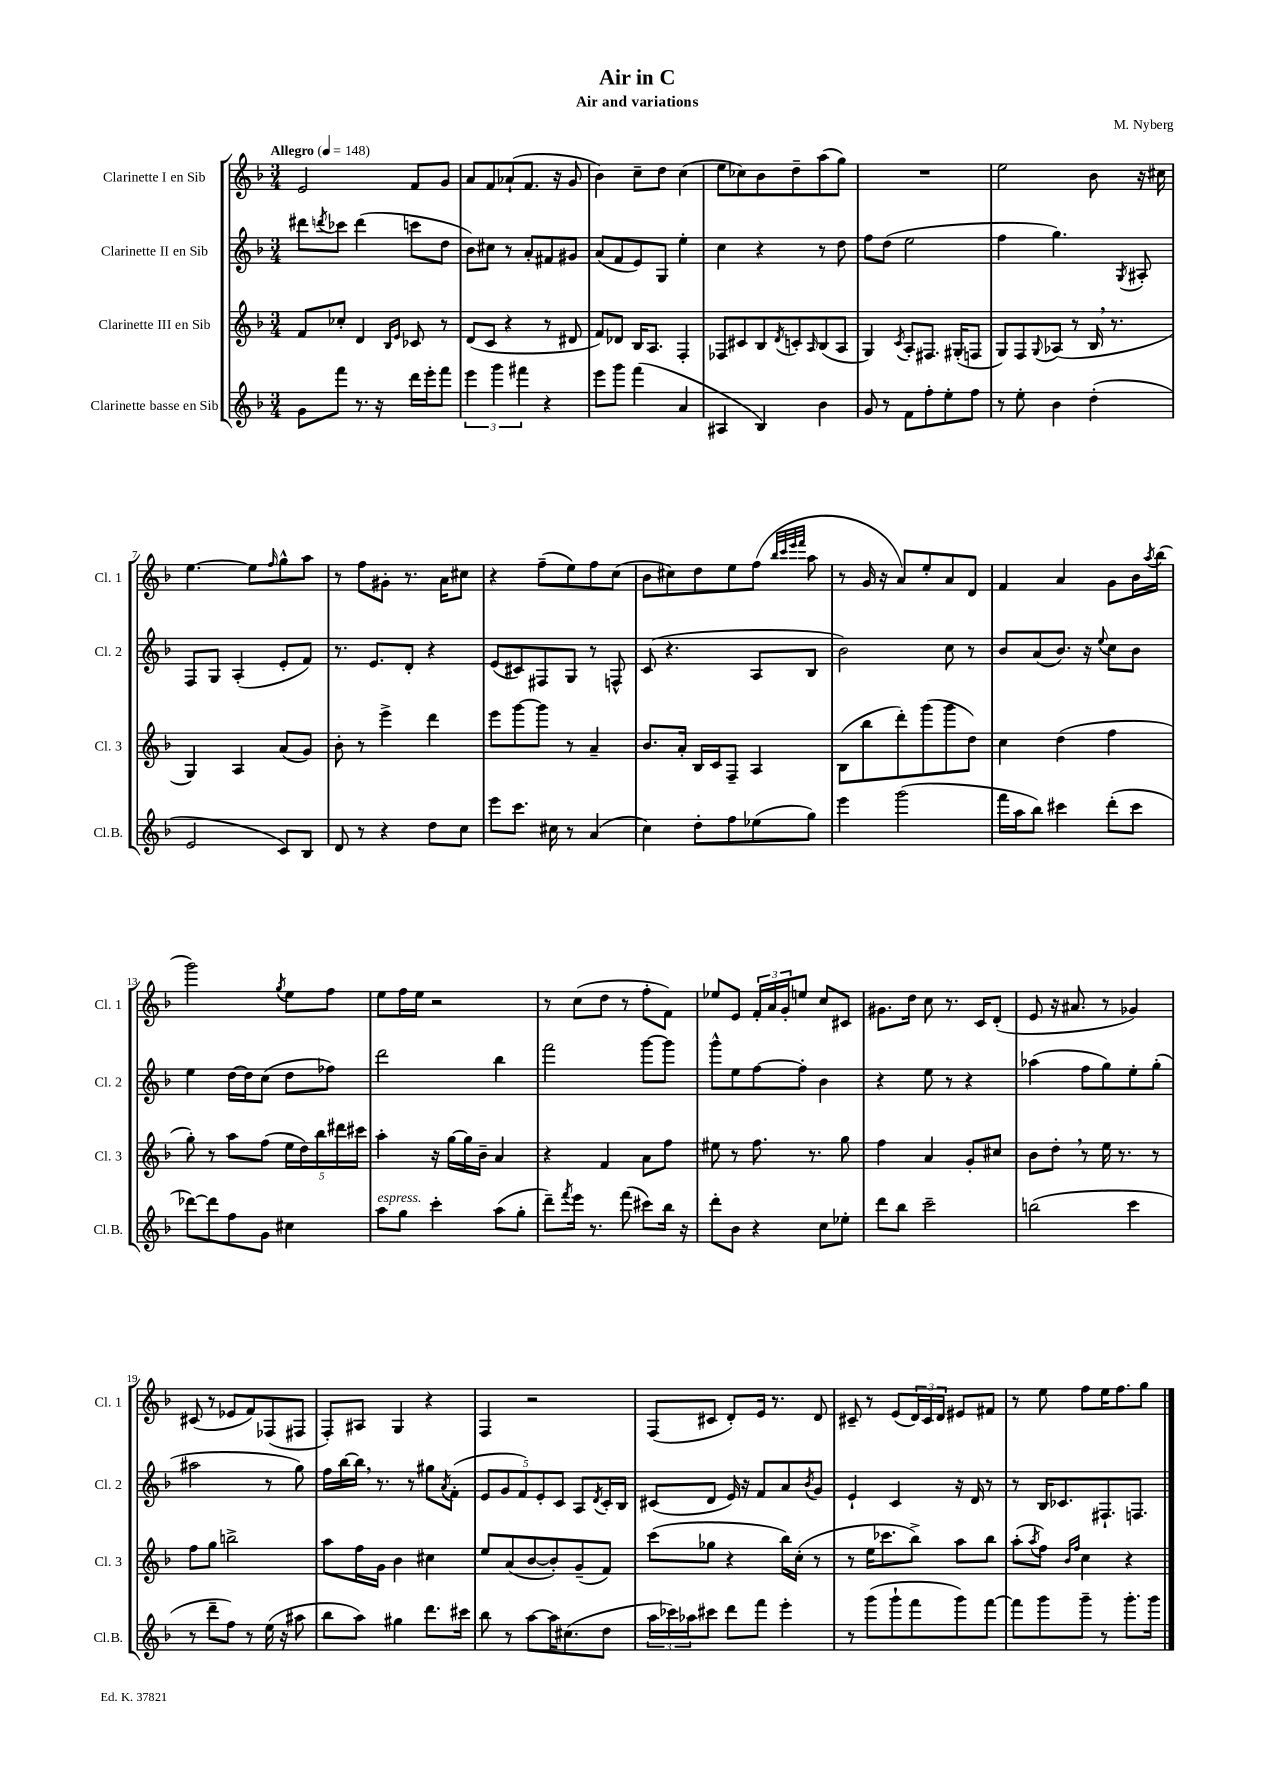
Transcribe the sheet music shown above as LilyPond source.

\header { title = "Air in C" composer = "M. Nyberg" subtitle = "Air and variations" }
<<
\new StaffGroup <<
\new Staff = "s0" \with { instrumentName = "Clarinette I en Sib" shortInstrumentName = "Cl. 1" } {
    \clef treble \key f \major \numericTimeSignature \time 3/4 \tempo "Allegro" 4 = 148
    e'2 f'8 g'8 |
    a'8 f'8 aes'8-!( f'8. r16 g'8 |
    bes'4) c''8-- d''8 c''4( |
    e''8 ces''8) bes'8 d''8-- a''8( g''8) |
    R2. |
    e''2 bes'8 r16 cis''16 |
    e''4.~ e''8 \grace { f''16 } g''8-^ a''8 |
    r8 f''8 gis'8-. r8. a'16 cis''8 |
    r4 f''8--( e''8) f''8 c''8( |
    bes'8 cis''8) d''8 e''8 f''8( \grace { bes''32 c'''32 e'''32 f'''32 } a''8 |
    r8 g'16 r16 a'8) e''8-. a'8 d'8 |
    f'4 a'4 g'8 bes'16 \acciaccatura { a''8 } bes''16( |
    g'''2) \acciaccatura { g''8 } e''8 f''8 |
    e''8 f''16 e''16 r2 |
    r8 c''8( d''8 r8 f''8-. f'8) |
    ees''8 e'8 \tuplet 3/2 { f'16-. a'16 g'16-. } e''8 c''8 cis'8 |
    gis'8. d''16 c''8 r8. c'16 d'8-.( |
    e'8 r16 ais'8. r8 ges'4) |
    cis'8( r8 ees'8 f'8) fes8( fis8 |
    f8-.) ais8 g4 r4 |
    f4 r2 |
    f8( cis'8 d'8-.) e'16 r8. d'8 |
    cis'8-- r8 e'8( \tuplet 3/2 { d'16) cis'16 d'16 } eis'8 fis'8 |
    r8 e''8 f''8 e''16 f''8. g''8 \bar "|." |
}
\new Staff = "s1" \with { instrumentName = "Clarinette II en Sib" shortInstrumentName = "Cl. 2" } {
    \clef treble \key f \major \numericTimeSignature \time 3/4
    dis'''8 \acciaccatura { d'''8 } ces'''8 d'''4( c'''8 d''8 |
    bes'8) cis''8 r8 a'8-. fis'8 gis'8 |
    a'8( f'8 e'8) g8 e''4-. |
    c''4 r4 r8 d''8 |
    f''8 d''8( e''2 |
    f''4 g''4.) \acciaccatura { g8 } ais8-. |
    f8 g8 a4-.( e'8-. f'8) |
    r8. e'8. d'8-. r4 |
    e'8( cis'8) fis8 g8 r8 f8-^ |
    c'8( r4. a8 bes8 |
    bes'2) c''8 r8 |
    bes'8 a'8( bes'8.) r16 \appoggiatura { e''8 } c''8 bes'8 |
    e''4 d''16~ d''16 c''8( d''8 fes''8) |
    d'''2 bes''4 |
    f'''2 g'''8~ g'''8 |
    g'''8-^ e''8 f''8~ f''8-. bes'4 |
    r4 e''8 r8 r4 |
    aes''4( f''8 g''8) e''8-. g''8-.( |
    ais''2 r8 g''8) |
    f''16 bes''16~ bes''16 \breathe r8. r8 gis''8 \acciaccatura { a'8 } f'8-.( |
    \tuplet 5/4 { e'8 g'8 f'8) e'8-. c'8 } a8 \acciaccatura { d'8 } c'16-. bes16 |
    cis'8( d'8 e'16) r16 f'8 a'8 \acciaccatura { bes'8 } g'8 |
    e'4-! c'4 r16 d'16 r8 |
    r8 bes16 ces'8. fis8.-! f8. \bar "|." |
}
\new Staff = "s2" \with { instrumentName = "Clarinette III en Sib" shortInstrumentName = "Cl. 3" } {
    \clef treble \key f \major \numericTimeSignature \time 3/4
    f'8 ces''8-. d'4 \grace { bes16 e'16 } ces'8 r8 |
    d'8( c'8 r4 r8 dis'8 |
    f'8) des'8 bes16 a8. f4-. |
    fes8 cis'8 bes8 \acciaccatura { d'8 } c'8-. \grace { a16 } bes8( a8 |
    g4) \acciaccatura { c'8 } a8-. fis8. gis16-.( f8 |
    g8) f8 \appoggiatura { g8 } aes8( r8 bes16 \breathe r8. |
    g4) a4 a'8( g'8) |
    bes'8-. r8 e'''4-> d'''4 |
    e'''8 g'''8~ g'''8 r8 a'4-- |
    bes'8. a'16-. bes16 c'16 f8-- a4 |
    bes8( bes''8 d'''8-.) g'''8( g'''8 d''8) |
    c''4 d''4( f''4 |
    g''8-.) r8 a''8 f''8( \tuplet 5/4 { e''16 d''16) bes''16 dis'''16 cis'''16 } |
    a''4-. r16 g''16~ g''16 bes'16-- a'4 |
    r4 f'4 a'8 f''8 |
    eis''8 r8 f''8. r8. g''8 |
    f''4 a'4 g'8-. cis''8 |
    bes'8 d''8-. \breathe r8 e''16 r8. r8 |
    f''8 g''8 b''2-> |
    a''8 f''16 g'16 bes'4 cis''4 |
    e''8 a'8( bes'8~ bes'8-.) g'8--( f'8) |
    c'''8( ges''8 r4 bes''16) c''16-.( r8 |
    r8 e''16 ces'''8. bes''8->) a''8 bes''8 |
    a''8-.( \acciaccatura { a''8 } f''8) \grace { bes'16 f''16 } c''4 r4 \bar "|." |
}
\new Staff = "s3" \with { instrumentName = "Clarinette basse en Sib" shortInstrumentName = "Cl.B." } {
    \clef treble \key f \major \numericTimeSignature \time 3/4
    g'8 f'''8 r8. r16 d'''16 e'''16-. f'''8 |
    \tuplet 3/2 { e'''4 g'''4 fis'''4 } r4 |
    e'''8 g'''8 f'''4( a'4 |
    ais4 bes4) bes'4 |
    g'8 r8 f'8 f''8-. e''8-. f''8 |
    r8 e''8-. bes'4 d''4-.( |
    e'2 c'8) bes8 |
    d'8 r8 r4 d''8 c''8 |
    e'''8 c'''8. cis''16 r8 a'4( |
    c''4) d''8-. f''8 ees''8( g''8) |
    e'''4 g'''2( |
    f'''16 a''16 bes''8) cis'''4 d'''8-.( cis'''8 |
    des'''8~) des'''8 f''8 g'8 cis''4 |
    a''8^\markup { \italic "espress." } g''8 c'''4-. a''8( g''8-. |
    d'''8--) \acciaccatura { f'''8 } e'''16 r8. f'''8( cis'''8) bes''16 r16 |
    d'''8-. bes'8 r4 c''8 ees''8-. |
    d'''8 bes''8 c'''2-- |
    b''2( c'''4 |
    r8 d'''8-- f''8) r8 e''16( r16 ais''8 |
    bes''8 a''8) gis''4 d'''8. cis'''16 |
    bes''8 r8 a''8~ a''16 cis''8.( d''8 |
    \tuplet 3/2 { a''16 ces'''16) aes''16 } cis'''8 d'''8 f'''8 e'''4-. |
    r8 g'''8( g'''8-! f'''8 g'''8) f'''8~ |
    f'''8 g'''8 g'''8-- r8 g'''8.-. g'''16 \bar "|." |
}
>>
>>
